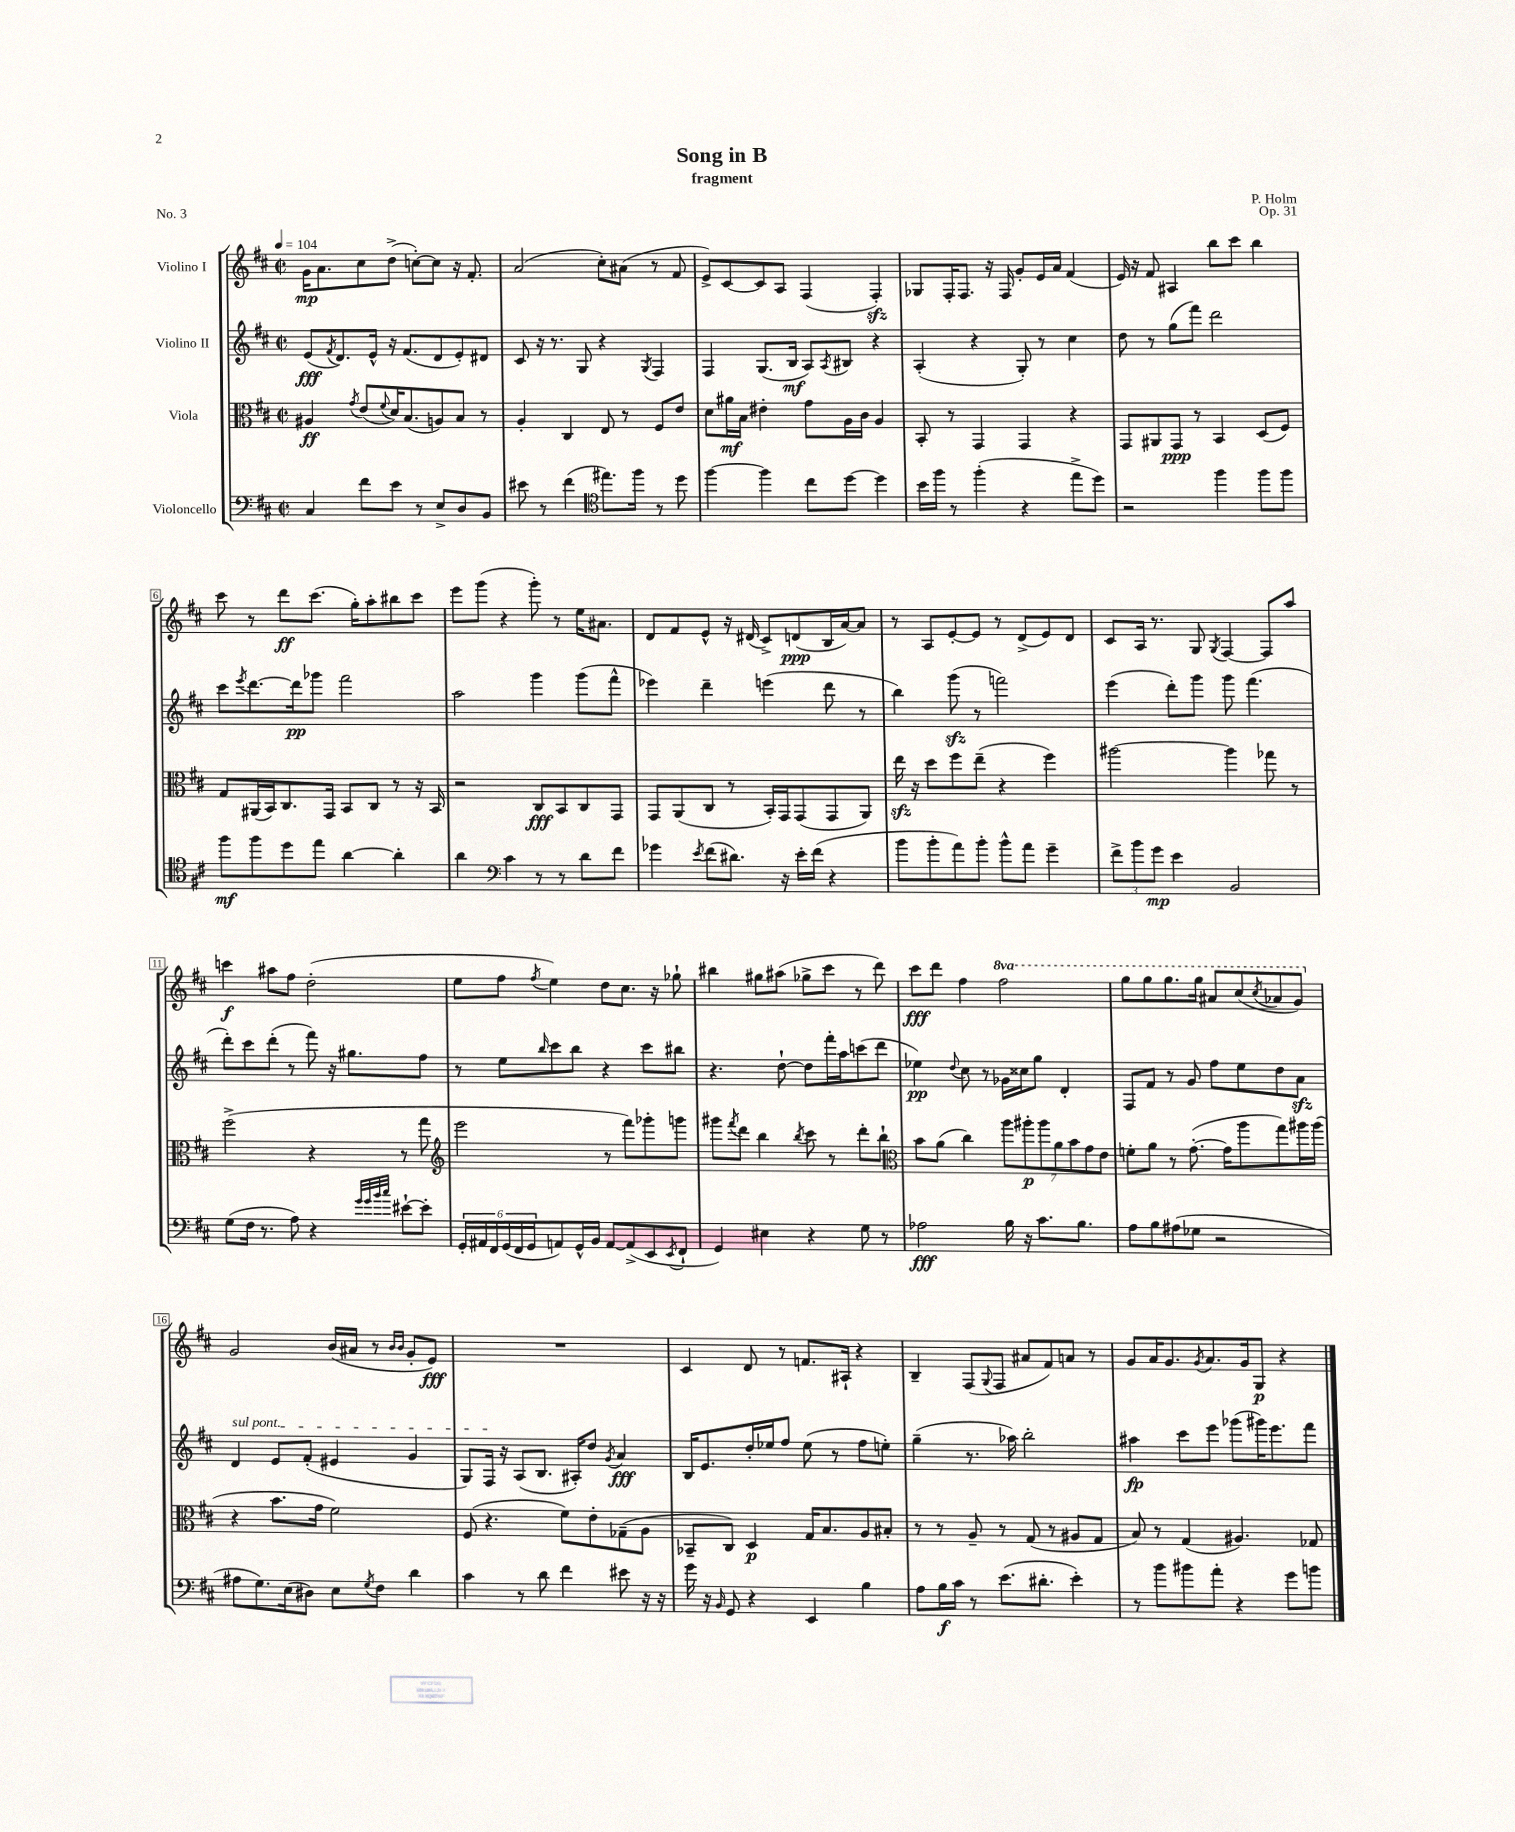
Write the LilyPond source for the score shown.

\header { title = "Song in B" composer = "P. Holm" subtitle = "fragment" opus = "Op. 31" piece = "No. 3" }
<<
\new StaffGroup <<
\new Staff = "s0" \with { instrumentName = "Violino I" } {
    \clef treble \key d \major \defaultTimeSignature \time 2/2 \set Staff.ottavationMarkups = #ottavation-simple-ordinals \tempo 4 = 104
    g'16\mp a'8. cis''8 d''8->( c''8~-.) c''8 r16 fis'8.-. |
    a'2( cis''8-.) ais'8( r8 fis'8 |
    e'8->) cis'8~ cis'8 a8 fis4( fis4-.\sfz) |
    ges8 fis16-. fis8. r16 fis16 g'8-. e'16 a'16 fis'4( |
    e'16) r16 fis'8 ais4 b''8 cis'''8 b''4 |
    cis'''8 r8 d'''8\ff cis'''8.( g''16-.) a''8-. bis''8 cis'''8 |
    e'''8 g'''8( r4 g'''8-.) r8 e''16 ais'8. |
    d'8 fis'8 e'8-^ r16 dis'16( cis'8->) d'8\ppp( b16 a'16~) a'8 |
    r8 a8 e'8~-. e'8 r8 d'8->( e'8) d'8 |
    cis'8 a16 r8. g8 \acciaccatura { g8 } fis4~ fis8 a''8 |
    c'''4\f ais''8 fis''8 d''2-.( |
    e''8 fis''8 \acciaccatura { fis''8 } e''4) d''8 cis''8. r16 ges''8-! |
    bis''4 gis''8 ais''8( ges''8-> cis'''8 r8 d'''8) |
    cis'''8\fff d'''8 fis''4 \ottava #1 fis'''2 |
    g'''8 g'''8 g'''8. g'''16 ais''8 cis'''8( \acciaccatura { cis'''8 } aes''8 g''8) \ottava #0 |
    g'2 b'16( ais'16 r8 \grace { b'16 b'16 } g'8-. e'8\fff) |
    R1 |
    cis'4 d'8 r8 f'8. ais16-! r4 |
    b4-- fis8( \appoggiatura { g8 } fis8 ais'8 fis'8) a'8 r8 |
    g'8 a'16 g'8. \acciaccatura { g'8 } a'8. g'16 g8\p r4 \bar "|." |
}
\new Staff = "s1" \with { instrumentName = "Violino II" } {
    \clef treble \key d \major \defaultTimeSignature \time 2/2
    e'8\fff( \acciaccatura { fis'8 } d'8.) e'16-^ r16 fis'8.( d'8 e'8-.) dis'8 |
    cis'8 r16 r8. g8 r4 \acciaccatura { g8 } fis4 |
    fis4 g8.( b16\mf a8) \acciaccatura { a8 } bis8 r4 |
    a4-.( r4 g8-.) r8 cis''4 |
    d''8 r8 g''8( fis'''8) d'''2 |
    cis'''8 \acciaccatura { e'''8 } d'''8.~ d'''16\pp ges'''8 fis'''2 |
    a''2 g'''4 g'''8( fis'''8-^ |
    ees'''4) d'''4-- e'''4( d'''8 r8 |
    b''4) g'''8\sfz( r8 f'''2) |
    e'''4( d'''8-.) g'''8 g'''8 fis'''4.( |
    d'''8-.) cis'''8 d'''8-.( r8 fis'''8) r16 gis''8. fis''8 |
    r8 e''8 \grace { b''16 } cis'''8 b''8 r4 cis'''8 bis''8 |
    r4. d''8~-! d''8 fis'''16-. a''16 c'''8( d'''8 |
    ees''4\pp) \appoggiatura { d''8 } cis''8 r8 ges'16 cisis''16 g''8 d'4-. |
    fis8 fis'8 r8 g'8 fis''8 e''8 d''8 a'8\sfz |
    \once \override TextSpanner.bound-details.left.text = \markup { \italic "sul pont." } d'4\startTextSpan e'8 fis'8-.( eis'4 g'4 |
    g8) fis16\stopTextSpan r16 a8( b8. ais16-.) d''8 \acciaccatura { g'8 } a'4\fff |
    b16 e'8. d''16-. ees''16 fis''8 ees''8( r8 fis''8 e''8-.) |
    g''4--( r8. aes''16) b''2-. |
    ais''4\fp cis'''8 e'''8 ges'''8( gis'''16) e'''8. fis'''8 \bar "|." |
}
\new Staff = "s2" \with { instrumentName = "Viola" } {
    \clef alto \key d \major \defaultTimeSignature \time 2/2
    ais4\ff \acciaccatura { g'8 } e'8( \appoggiatura { fis'8 } d'16) b8.( a8) b8 r8 |
    a4-. cis4 e8 r8 fis8 e'8 |
    d'8 ais'16\mf b16 eis'4-. g'8 a16 cis'16 a4 |
    b,8-. r8 g,4 g,4 r4 |
    g,8 ais,8 g,8\ppp r8 b,4 d8( fis8) |
    g8 ais,16( b,16) cis8. g,16 b,8 cis8 r8 r16 b,16 |
    r2 cis8\fff b,8 cis8 g,8 |
    g,8 a,8( cis8 r8 b,16-.) g,16 g,8( g,8 a,8) |
    e''16\sfz r16 d''8 fis''8 e''8--( r4 fis''4) |
    ais''2~ ais''4 ges''8 r8 |
    fis''2->( r4 r8 g''8 |
    \clef treble e'''2 r8 fis'''8) ges'''8-. g'''8 |
    gis'''8 \acciaccatura { fis'''8 } d'''8 b''4 \acciaccatura { b''8 } cis'''8 r8 d'''8-. b''8-! |
    \clef alto b'8 a'8( cis''4) \tuplet 7/4 { a''8 ais''8-.\p ais''8 a'8 b'8 g'8 e'8 } |
    f'8-. a'8 r8 g'8.~-.( g'16 a''8 g''8) ais''16 ais''16( |
    r4 b'8. g'16 fis'2) |
    fis8( r4. fis'8) e'8-. ges8--( a8 |
    bes,8-- cis8) d4\p g16 b8. a8 bis8-. |
    r8 r8 a8-- r8 g8( r8 ais8 g8 |
    b8) r8 g4( ais4.) ges8 \bar "|." |
}
\new Staff = "s3" \with { instrumentName = "Violoncello" } {
    \clef bass \key d \major \defaultTimeSignature \time 2/2
    cis4 fis'8 e'8 r8 e8-> d8 b,8 |
    eis'8 r8 fis'4( \clef tenor eis''8.) fis''16 r8 d''8 |
    fis''4~ fis''4 cis''8 d''8~ d''4 |
    b'16 fis''16 r8 fis''4-.( r4 e''8-> d''8) |
    r2 fis''4 fis''8 fis''8 |
    fis''8\mf fis''8 d''8 e''8 a'4~ a'4-. |
    a'4 \clef bass cis'4 r8 r8 d'8 fis'8 |
    ges'4 \acciaccatura { e'8 } fis'8( dis'8.) r16 e'16-. fis'16( r4 |
    b'8 b'8-. a'8) b'8-. b'8-^ a'8 g'4-- |
    \tuplet 3/2 { fis'8-> b'8 g'8\mp } e'4 b,2 |
    g8( fis16 r8. a8) r4 \grace { g'32 g'32 b'32 cis''32 } eis'8~-! eis'8-. |
    \tuplet 6/4 { g,16-. ais,16 fis,16 g,16( fis,16 g,16 } a,8) g,16-^ b,16 a,8~ a,8->( e,8 \acciaccatura { e,8 } fis,8-! |
    g,4) eis4 r4 g8 r8 |
    aes2\fff b16 r16 cis'8. b8. |
    a8 b8 ais8( ges8 r2 |
    ais8 g8.) e16( dis8) e8 \acciaccatura { g8 } fis8 d'4 |
    cis'4 r8 d'8 fis'4 eis'8 r16 r16 |
    g'16 r16 \grace { b,16 } g,8 r4 e,4 b4 |
    a8 b16\f cis'16 r8 e'8.( dis'8.-. e'4-.) |
    r8 b'8 bis'8 a'8-. r4 g'8 b'8 \bar "|." |
}
>>
>>
\layout { \context { \Score \override BarNumber.stencil = #(make-stencil-boxer 0.1 0.3 ly:text-interface::print) } }
